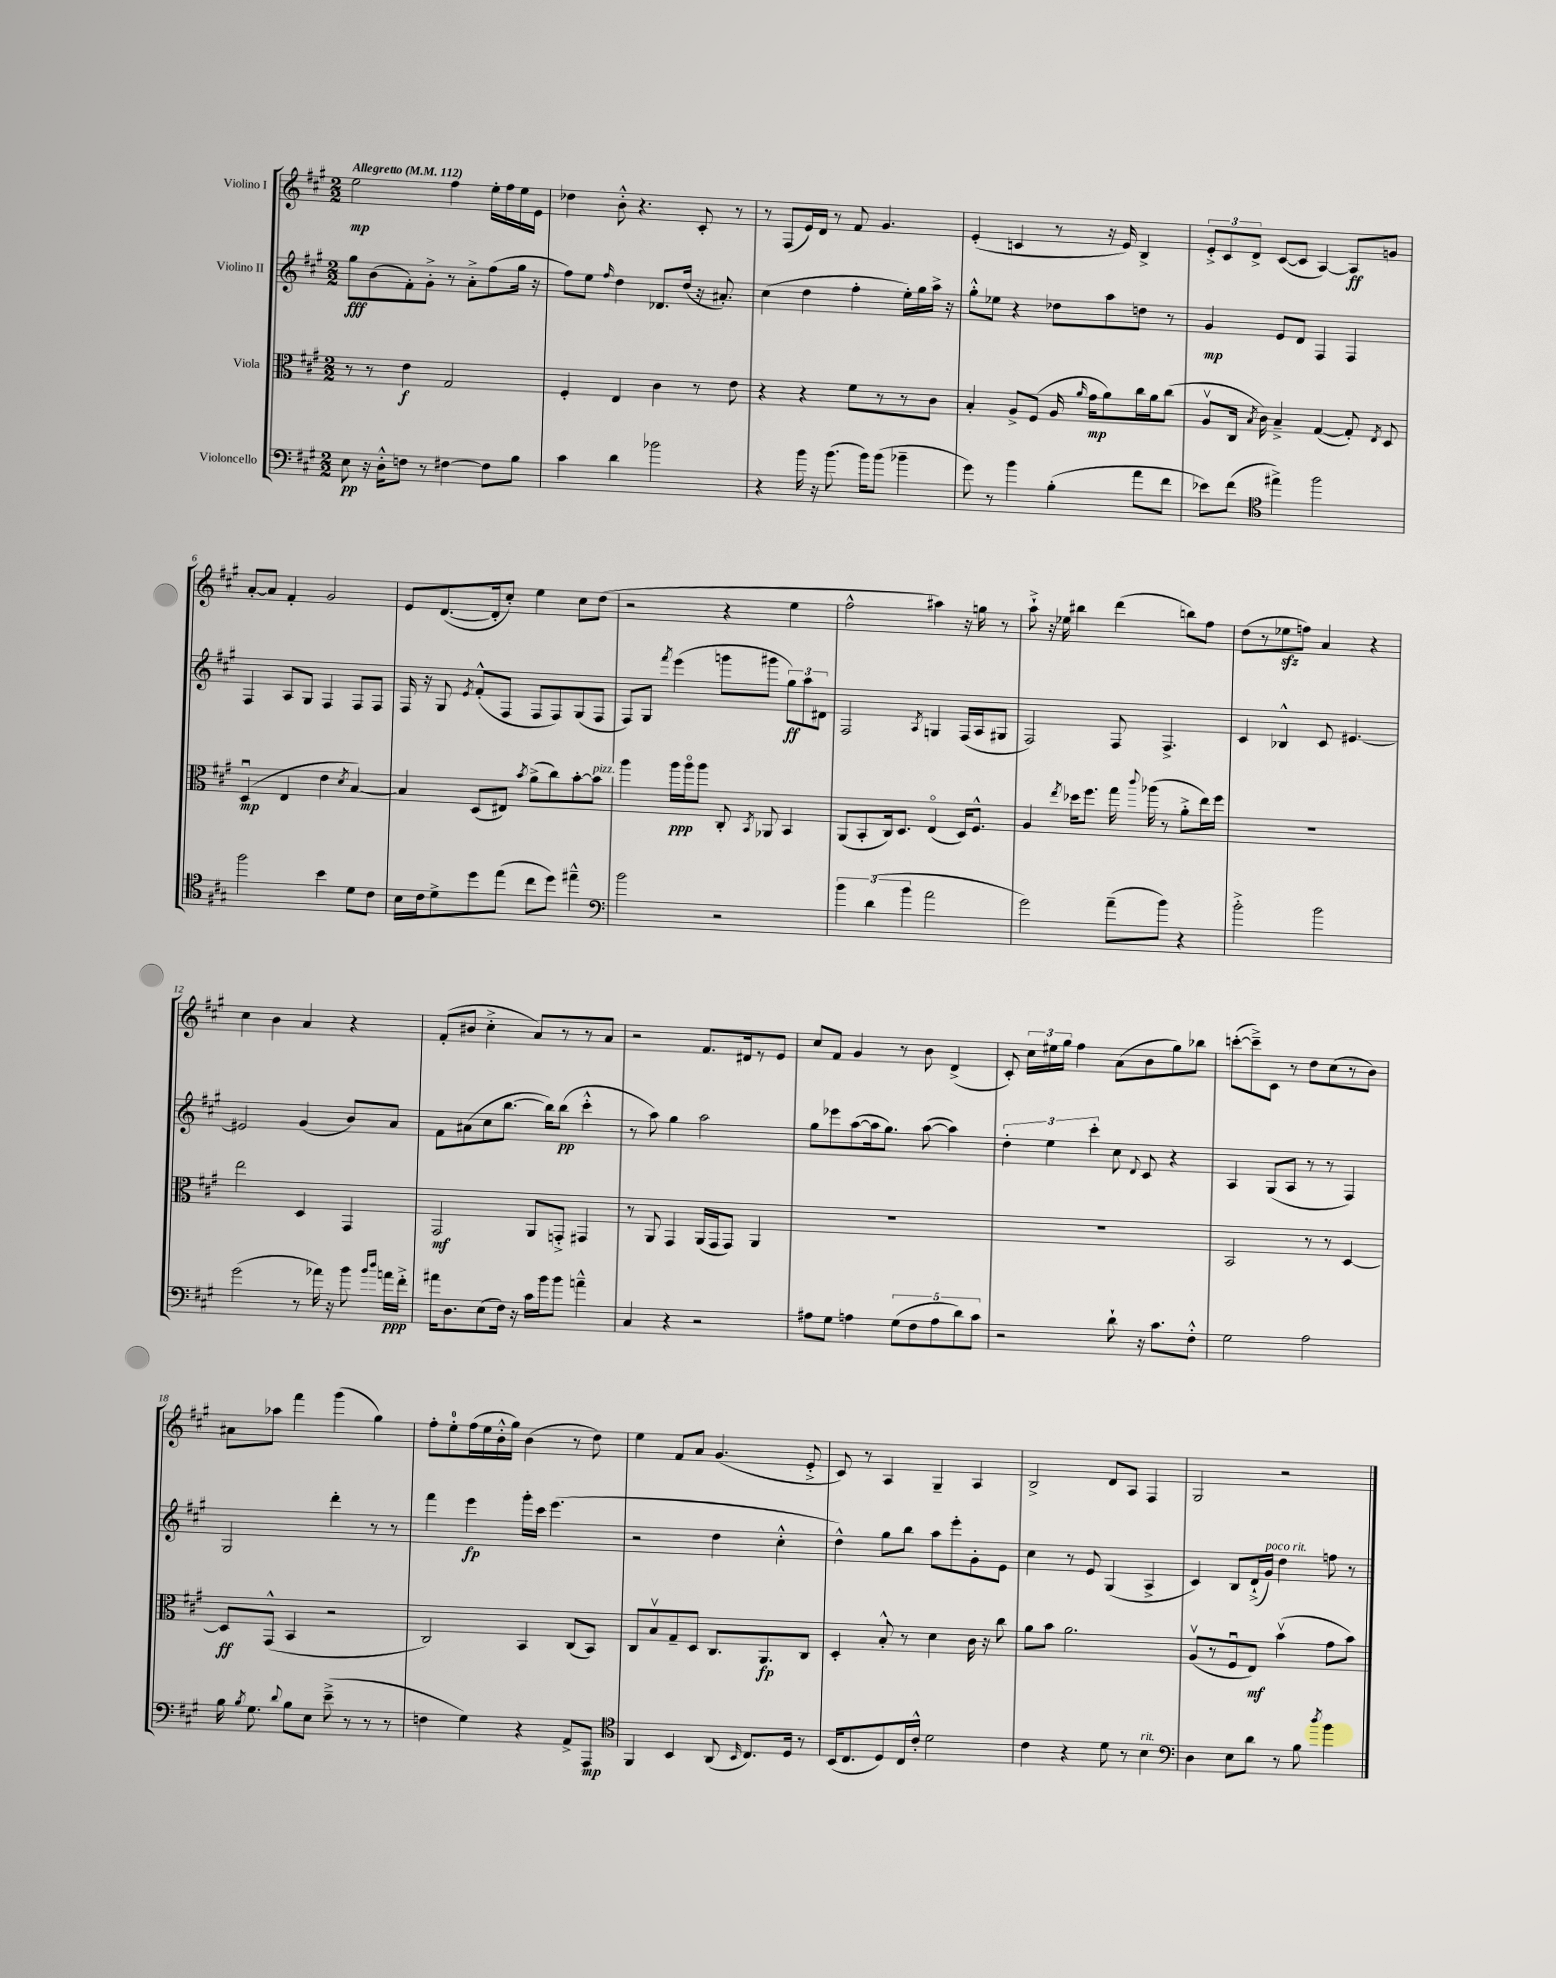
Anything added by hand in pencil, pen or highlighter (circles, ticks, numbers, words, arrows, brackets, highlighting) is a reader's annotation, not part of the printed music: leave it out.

**kern	**dynam	**kern	**dynam	**kern	**dynam	**kern	**dynam
*part4	*part4	*part3	*part3	*part2	*part2	*part1	*part1
*staff4	*staff4	*staff3	*staff3	*staff2	*staff2	*staff1	*staff1
*I"Violoncello	*	*I"Viola	*	*I"Violino II	*	*I"Violino I	*
*clefF4	*	*clefC3	*	*clefG2	*	*clefG2	*
*k[f#c#g#]	*	*k[f#c#g#]	*	*k[f#c#g#]	*	*k[f#c#g#]	*
*M2/2	*	*M2/2	*	*M2/2	*	*M2/2	*
*MM112	*	*MM112	*	*MM112	*	*MM112	*
=1	=1	=1	=1	=1	=1	=1	=1
!	!	!	!	!	!	!LO:TX:a:B:t=Allegretto	!
8E\	pp	8r	.	8gg#\L	fff	2ee\	mp
16r	.	8r	.	(8b\	.	.	.
16D'^^\KL	.	.	.	.	.	.	.
8Fn\J	.	4e\	f	8f#'\)	.	.	.
8r	.	.	.	8g#'^\J	.	.	.
[4F#X\	.	2G#/	.	8r	.	4ff#\	.
.	.	.	.	8a'^\L	.	.	.
8F#\L]	.	.	.	(8ff#\	.	16ee'\LL	.
.	.	.	.	.	.	16ff#\	.
8B\J	.	.	.	16gg#\Jk	.	16ee\	.
.	.	.	.	16r	.	16e\JJ	.
=2	=2	=2	=2	=2	=2	=2	=2
4c#\	.	4F#'/	.	8ff#\L)	.	4dd-X\	.
.	.	.	.	8ee\J	.	.	.
.	.	.	.	16qqff#/	.	.	.
4d\	.	4E/	.	4dd\	.	8b'^^\	.
.	.	.	.	.	.	4.r	.
2b-X\	.	4c#\	.	8.d-X/L	.	.	.
.	.	.	.	(16dd/Jk	.	.	.
.	.	8r	.	16r	.	8c#'/	.
.	.	.	.	8.a#X'/)	.	.	.
.	.	8e\	.	.	.	8r	.
=3	=3	=3	=3	=3	=3	=3	=3
4r	.	4r	.	(4cc#\	.	8r	.
.	.	.	.	.	.	(8F#/L	.
16b\	.	4r	.	4dd\	.	16e/L)	.
16r	.	.	.	.	.	16d/JJ	.
(8.b\	.	.	.	.	.	8r	.
.	.	8f#\L	.	4ff#'\	.	8f#/	.
16b\KL)	.	.	.	.	.	.	.
(8b\J	.	8r	.	.	.	4.g#/	.
4b-X~\	.	8r	.	16ee'\LL)	.	.	.
.	.	.	.	16gg#\	.	.	.
.	.	8c#\J	.	16aa^\JJ	.	.	.
.	.	.	.	16r	.	.	.
=4	=4	=4	=4	=4	=4	=4	=4
8g#\)	.	4B'/	.	8gg#'^^\L	.	(4e'/	.
8r	.	.	.	8ee-X\J	.	.	.
4b\	.	8A^/L	.	4r	.	4cn/	.
.	.	(8F#/J	.	.	.	.	.
(4B'\	.	16A/	.	8dd-X\L	.	8r	.
.	.	16qqa/	.	.	.	.	.
.	.	16g#\KL	mp	.	.	.	.
.	.	8a\)	.	8aa\	.	16r	.
.	.	.	.	.	.	16e/)	.
8a\L	.	16cc#\L	.	8ddn\J	.	4B^/	.
.	.	16a\J	.	.	.	.	.
8f#\J	.	(8cc#\J	.	8r	.	.	.
=5	=5	=5	=5	=5	=5	=5	=5
8e-X\L)	.	8Av/L	.	4g#/	mp	12e'^/L	.
.	.	.	.	.	.	12c#/	.
(8f#\J	.	16C#/Jk	.	.	.	.	.
.	.	.	.	.	.	12d^/J	.
.	.	8qB/	.	.	.	.	.
.	.	16c#\)	.	.	.	.	.
*clefC4	*	*	*	*	*	*	*
4ee#X^\)	.	4B~^/	.	8e/L	.	([8c#/L	.
.	.	.	.	8d/J	.	8c#/J]	.
2ff#\	.	([4G#/	.	4F#/	.	[4A/)	.
.	.	8G#'/])	.	4F#/	.	8A/L]	ff
.	.	8qE/	.	.	.	.	.
.	.	8D/	.	.	.	8gn/J	.
!!LO:LB:g=z
=6	=6	=6	=6	=6	=6	=6	=6
2ff#\	.	(4Du/	mp	4F#/	.	[8a'/L	.
.	.	.	.	.	.	8a/J]	.
.	.	4E/	.	8A/L	.	4f#'/	.
.	.	.	.	8G#/J	.	.	.
4b\	.	4e\	.	4F#/	.	2g#/	.
.	.	8qd/	.	.	.	.	.
8d\L	.	[4B/)	.	8F#/L	.	.	.
8c#\J	.	.	.	8F#/J	.	.	.
=7	=7	=7	=7	=7	=7	=7	=7
16B\LL	.	4B/]	.	16F#/	.	8e/L	.
16c#\J	.	.	.	16r	.	.	.
8d^\	.	.	.	8G#/	.	([8.d/	.
.	.	.	.	8qe/	.	.	.
8dd\	.	(8D/L	.	(8f#'^^/L	.	.	.
.	.	.	.	.	.	16d'/k]	.
(8ee\J	.	8E#X/J)	.	8F#/J	.	8cc#'/J)	.
.	.	8qb/	.	.	.	.	.
8cc#\L	.	(8a^\L	.	8F#/L	.	4ee\	.
8dd\J)	.	8cc#\)	.	8F#/)	.	.	.
4ee#X~^^\	.	[8b'\	.	(8G#/	.	8cc#\L	.
!	!	!LO:TX:a:i:t=pizz.	!	!	!	!	!
.	.	8b\J]	.	8F#/J	.	(8dd\J	.
=8	=8	=8	=8	=8	=8	=8	=8
*clefF4	*	*	*	*	*	*	*
2b\	.	4aa\	.	8F#/L)	.	2r	.
.	.	.	.	8G#/J	.	.	.
.	.	.	.	8qfff#/	.	.	.
.	.	16aa\LL	ppp	(4eee\	.	.	.
.	.	16aa\J	.	.	.	.	.
.	.	8aa\J	.	.	.	.	.
2r	.	8C#'/	.	8gggn\L	.	4r	.
.	.	8qBB/	.	.	.	.	.
.	.	8AA-X/	.	8ggg#X\J	.	.	.
.	.	4BB/	.	12gg#\L)	ff	4ee\	.
.	.	.	.	12aa\	.	.	.
.	.	.	.	12d#X\J	.	.	.
=9	=9	=9	=9	=9	=9	=9	=9
6b\	.	(8AA/L	.	2F#/	.	2ff#^^\	.
.	.	8BB'/	.	.	.	.	.
(6d\	.	.	.	.	.	.	.
.	.	16C#/k)	.	.	.	.	.
.	.	8.D/J	.	.	.	.	.
6b\	.	.	.	.	.	.	.
.	.	.	.	8qA/	.	.	.
2a\	.	(4E/	.	4Gn/	.	4aa#X\)	.
.	.	16D/KL)	.	(16F#/LL	.	16r	.
.	.	8.F#^^/J	.	16A/J	.	16ggn\	.
.	.	.	.	8G#X/J	.	8r	.
=10	=10	=10	=10	=10	=10	=10	=10
2g#\)	.	4A/	.	2F#/)	.	8aa`^\	.
.	.	.	.	.	.	16r	.
.	.	.	.	.	.	16ee-X\	.
.	.	8qee/	.	.	.	.	.
.	.	16dd-X\KL	.	.	.	4bb#X\	.
.	.	8.ff#\J	.	.	.	.	.
(8a~\L	.	16gg#\	.	8F#/	.	(4ddd\	.
.	.	8qqccc#/	.	.	.	.	.
.	.	(16aa-X\	.	.	.	.	.
8b\J)	.	8r	.	4.F#^/	.	.	.
4r	.	8a'^\L	.	.	.	8bbn\L)	.
.	.	16ee\L)	.	.	.	8ff#\J	.
.	.	16ff#\JJ	.	.	.	.	.
=11	=11	=11	=11	=11	=11	=11	=11
2b'^\	.	1r	.	4c#/	.	(8dd\L	.
.	.	.	.	.	.	8r	.
.	.	.	.	4B-X^^/	.	8ee-Xzz\	.
.	.	.	.	.	.	8ffn\J)	.
2b\	.	.	.	8c#/	.	4a/	.
.	.	.	.	[4.e#X/	.	.	.
.	.	.	.	.	.	4r	.
!!LO:LB:g=z
=12	=12	=12	=12	=12	=12	=12	=12
(2g#\	.	2ee\	.	2e#X/]	.	4cc#\	.
.	.	.	.	.	.	4b\	.
8r	.	4D/	.	(4g#/	.	4a/	.
16a-X\)	.	.	.	.	.	.	.
16r	.	.	.	.	.	.	.
8b\	.	4GG#/	.	8b/L)	.	4r	.
16qqb/LL	.	.	.	.	.	.	.
16qqdd/JJ	.	.	.	.	.	.	.
16an\LL	ppp	.	.	8a/J	.	.	.
16f#'^\JJ	.	.	.	.	.	.	.
=13	=13	=13	=13	=13	=13	=13	=13
16a#X\KL	.	2GG#/	mf	8f#\L	.	(8f#'/L	.
8.D\	.	.	.	.	.	.	.
.	.	.	.	(8a#X\	.	8b#X/J	.
(8E\	.	.	.	8cc#\	.	4cc#'^\	.
16F#\Jk)	.	.	.	[8.bb\J	.	.	.
16r	.	.	.	.	.	.	.
16c#\LL	.	8AA/L	.	.	.	8a/L)	.
16b\J	.	.	.	16bb\KL])	.	.	.
8b\J	.	8GGn'^/J	.	(8bb\J	pp	8r	.
4an~^^\	.	4GG#X/	.	4ccc#'^^\	.	8r	.
.	.	.	.	.	.	8a/J	.
=14	=14	=14	=14	=14	=14	=14	=14
4C#/	.	8r	.	8r	.	2r	.
.	.	8AA/	.	8aa\)	.	.	.
4r	.	4GG#/	.	4gg#\	.	.	.
2r	.	(16AA/LL	.	2aa\	.	8.f#/L	.
.	.	16GG#/J	.	.	.	.	.
.	.	8GG#/J)	.	.	.	.	.
.	.	.	.	.	.	16d#X/k	.
.	.	4AA/	.	.	.	8r	.
.	.	.	.	.	.	8e/J	.
=15	=15	=15	=15	=15	=15	=15	=15
8A#X\L	.	1r	.	8gg#\L	.	8cc#/L	.
8G#\J	.	.	.	8eee-X\	.	8f#/J	.
4An\	.	.	.	([8aa\	.	4g#/	.
.	.	.	.	16aa\k]	.	.	.
.	.	.	.	8.gg#\J)	.	.	.
(10G#\L	.	.	.	.	.	8r	.
10F#\	.	.	.	.	.	.	.
.	.	.	.	([8aa\	.	8b\	.
10A\	.	.	.	.	.	.	.
.	.	.	.	4aa\])	.	(4d^/	.
10d\)	.	.	.	.	.	.	.
10c#\J	.	.	.	.	.	.	.
=16	=16	=16	=16	=16	=16	=16	=16
2r	.	1r	.	6dd'\	.	8c#'/)	.
.	.	.	.	.	.	24cc#\LL	.
.	.	.	.	6ee\	.	24ee#X\	.
.	.	.	.	.	.	24gg#\JJ	.
.	.	.	.	.	.	4ff#\	.
.	.	.	.	6ccc#'\	.	.	.
8d`\	.	.	.	8cc#\	.	(8a\L	.
.	.	.	.	8qqd/	.	.	.
16r	.	.	.	8c#/	.	8b\	.
8.c#\L	.	.	.	.	.	.	.
.	.	.	.	4r	.	8gg#\)	.
8F#'^^\J	.	.	.	.	.	8bb-X\J	.
=17	=17	=17	=17	=17	=17	=17	=17
2G#\	.	2BB/	.	4A/	.	([8cccn'\L	.
.	.	.	.	.	.	8ccc~^\])	.
.	.	.	.	(8G#/L	.	8c#\J	.
.	.	.	.	8A/J	.	8r	.
2A\	.	8r	.	8r	.	8dd\L	.
.	.	8r	.	8r	.	(8cc#\	.
.	.	[4D/	.	4F#/)	.	8r	.
.	.	.	.	.	.	8b\J)	.
!!LO:LB:g=z
=18	=18	=18	=18	=18	=18	=18	=18
16B\	.	8D/L]	ff	2G#/	.	8a#X\L	.
8qB/	.	.	.	.	.	.	.
8.G#\	.	.	.	.	.	.	.
.	.	(8GG#^^/J	.	.	.	8aa-X\J	.
8qqd/	.	.	.	.	.	.	.
8B\L	.	4BB/	.	.	.	4fff#\	.
8E\J	.	.	.	.	.	.	.
(8e~^\	.	2r	.	4ddd'\	.	(4ggg#\	.
8r	.	.	.	.	.	.	.
8r	.	.	.	8r	.	4gg#\)	.
8r	.	.	.	8r	.	.	.
=19	=19	=19	=19	=19	=19	=19	=19
4Fn\	.	2C#/)	.	4fff#\	.	8ff#'\L	.
.	.	.	.	.	.	8ee'\	.
4G#\)	.	.	.	4eee\	fp	(16ff#\L	.
.	.	.	.	.	.	16ee\	.
.	.	.	.	.	.	16b'^^\	.
.	.	.	.	.	.	16gg#\JJ)	.
4r	.	4BB/	.	16ggg#'\LL	.	(4b\	.
.	.	.	.	16ccc#\JJ	.	.	.
.	.	.	.	(4.eee\	.	.	.
8AA^/L	.	(8C#/L	.	.	.	8r	.
8AAA/J	mp	8BB/J)	.	.	.	8dd\)	.
=20	=20	=20	=20	=20	=20	=20	=20
*clefC4	*	*	*	*	*	*	*
4FF#/	.	8C#/L	.	2r	.	4ee\	.
.	.	8Bv/	.	.	.	.	.
4BB/	.	8G#~/	.	.	.	8f#/L	.
.	.	8D/J	.	.	.	8a/J	.
(8AA/	.	8.C#/L	.	4dd\	.	(4.g#/	.
16qqBB/	.	.	.	.	.	.	.
8.C#/L)	.	.	.	.	.	.	.
.	.	8.AA/	fp	.	.	.	.
.	.	.	.	4cc#'^^\	.	.	.
16D/Jk	.	.	.	.	.	.	.
8r	.	8C#/J	.	.	.	8e'^/	.
=21	=21	=21	=21	=21	=21	=21	=21
(16BB/KL	.	4D'/	.	4dd^^\)	.	8c#/)	.
8.C#/	.	.	.	.	.	.	.
.	.	.	.	.	.	8r	.
8D/)	.	8B'^^/	.	8gg#\L	.	4A/	.
16C#/L	.	8r	.	8bb\J	.	.	.
16c#'^^/JJ	.	.	.	.	.	.	.
2d\	.	4d\	.	8aa\L	.	4G#~/	.
.	.	.	.	8eee'\	.	.	.
.	.	16c#\	.	8g#'\	.	4A/	.
.	.	16r	.	.	.	.	.
.	.	8cc#\	.	8e\J	.	.	.
=22	=22	=22	=22	=22	=22	=22	=22
4c#\	.	8a\L	.	4cc#\	.	2B^/	.
.	.	8b\J	.	.	.	.	.
4r	.	2.a\	.	8r	.	.	.
.	.	.	.	8e/	.	.	.
8d\	.	.	.	(4G#/	.	8d/L	.
8r	.	.	.	.	.	8A/J	.
!LO:TX:a:i:t=rit.	!	!	!	!	!	!	!
4B\	.	.	.	4A^/	.	4F#/	.
=23	=23	=23	=23	=23	=23	=23	=23
*clefF4	*	*	*	*	*	*	*
4D\	.	(8Av/L	.	4c#/)	.	2G#/	.
.	.	8r	.	.	.	.	.
8E\L	.	8F#u/	.	8B/L	.	.	.
8d\J	.	8E/J)	mf	(16d`^/L	.	.	.
!	!	!	!	!LO:TX:a:i:t=poco rit.	!	!	!
.	.	.	.	16g#/JJ)	.	.	.
8r	.	(4bv\	.	4dd\	.	2r	.
8B\	.	.	.	.	.	.	.
8qdd/	.	.	.	.	.	.	.
4b\	.	8g#\L	.	8ffn\	.	.	.
.	.	8b\J)	.	8r	.	.	.
==	==	==	==	==	==	==	==
*-	*-	*-	*-	*-	*-	*-	*-
